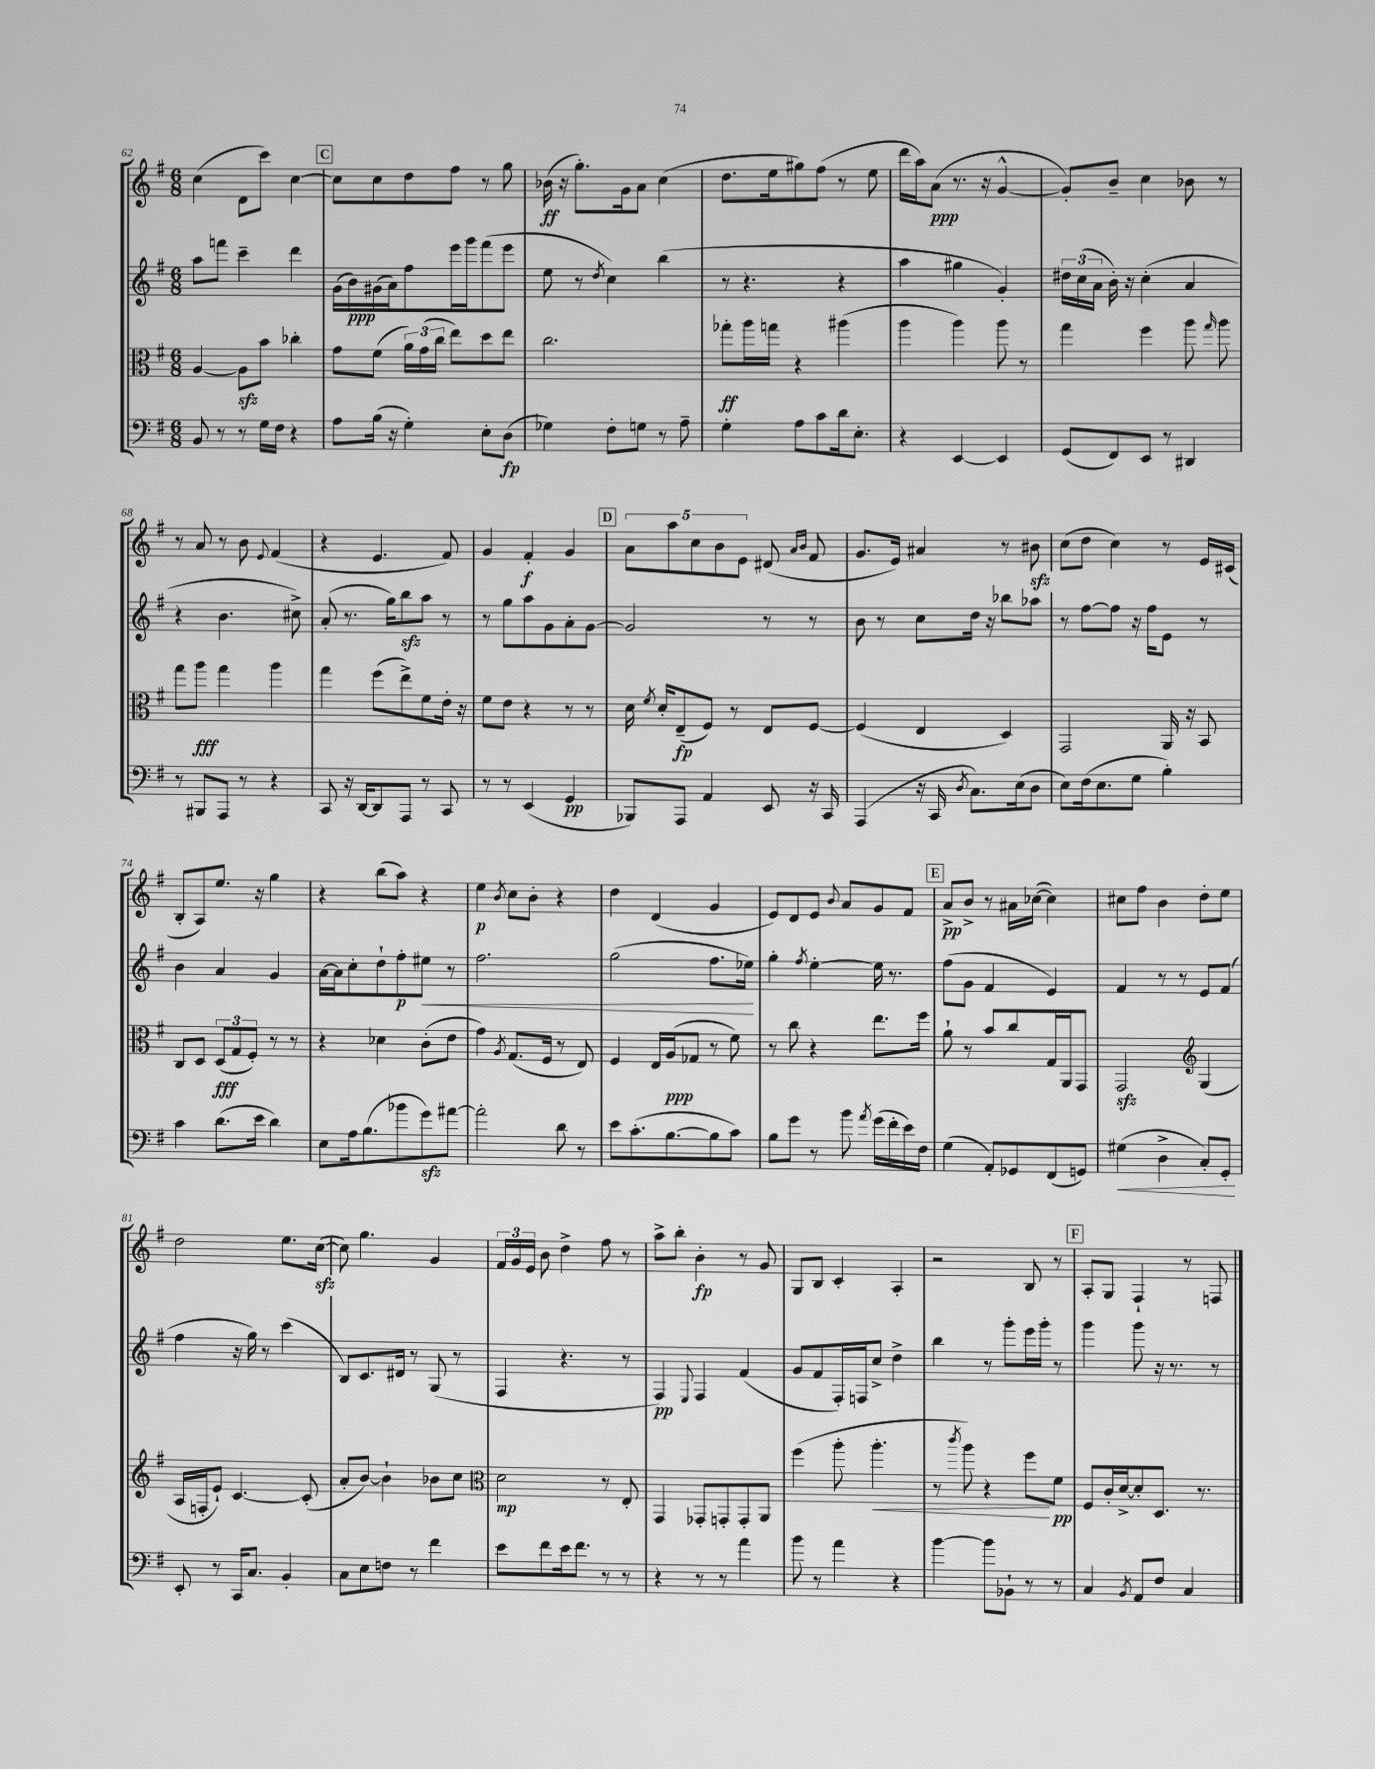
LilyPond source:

<<
\new StaffGroup <<
\new Staff = "s0" {
    \clef treble \key g \major \numericTimeSignature \time 6/8
    \autoBeamOff c''4( d'8[ c'''8]) c''4~ |
    \mark \markup { \box "C" } c''8[ c''8 d''8 fis''8] r8 g''8 |
    bes'16\ff( r16 g''8.[-.) g'16 a'8] c''4( |
    d''8.[ e''16 gis''8) fis''8]( r8 e''8 |
    d'''16[ a''16) a'8]\ppp( r8. r16 g'4~-^ |
    g'8[-.) b'8]-- c''4 bes'8 r8 |
    r8 a'8 r8 b'8 \appoggiatura { e'8 } fis'4( |
    r4 e'4. fis'8) |
    g'4 fis'4-.\f g'4 |
    \mark \markup { \box "D" } \tuplet 5/4 { a'8[ a''8 c''8 b'8 e'8] } dis'8( \grace { a'16[ b'16] } fis'8 |
    g'8.[ e'16]) ais'4 r8 bis'8\sfz |
    c''8[( d''8] c''4) r8 e'16[ cis'16]( |
    b8[-. a8) e''8.] r16 g''4 |
    r4 b''8[( a''8]) r4 |
    e''4\p \acciaccatura { b'8 } c''8[ b'8]-. r4 |
    d''4 d'4( g'4 |
    e'8[) d'8 e'8] \appoggiatura { b'8 } a'8[ g'8 fis'8] |
    \mark \markup { \box "E" } a'8[->\pp b'8]-> r8 ais'16[ ces''16]~( ces''4) |
    cis''8[ fis''8] b'4 d''8[-. e''8] |
    d''2 e''8.[ c''16]~\sfz( |
    c''8) g''4. g'4 |
    \tuplet 3/2 { fis'16[ g'16 e'16] } b'8 d''4-> fis''8 r8 |
    a''8[-> b''8]-. b'4-.\fp r8 g'8 |
    g8[ b8] c'4-. a4-. |
    r2 b8 r8 |
    \mark \markup { \box "F" } a8[-. g8] fis4-! r8 f8 \bar "|." |
}
\new Staff = "s1" {
    \clef treble \key g \major \numericTimeSignature \time 6/8
    \autoBeamOff a''8[ f'''8] c'''4-- d'''4 |
    \mark \markup { \box "C" } g'16[( b'16\ppp) gis'16( a'16) fis''8 e'''16 g'''16 fis'''8( e'''8] |
    e''8 r8 \acciaccatura { d''8 } c''4) b''4( |
    r8 r4. r4 |
    a''4 gis''4 g'4-.) |
    \tuplet 3/2 { dis''16[ c''16( a'16] } b'16-.) r16 c''4-.( a'4 |
    r4 b'4. cis''8->) |
    a'8-.( r8. g''16[) b''8\sfz a''8] r8 |
    r8 g''8[ a''8 g'8 a'8-. g'8]~ |
    \mark \markup { \box "D" } g'2 r8 r8 |
    b'8 r8 c''8[ d''16] r16 bes''8[ aes''8] |
    r8 fis''8[~ fis''8] r16 fis''16[ e'8] r8 |
    b'4 a'4 g'4 |
    a'16[~ a'16 c''8-. d''8-! fis''8-.\p eis''8]\< r8 |
    fis''2. |
    g''2( fis''8.[ ees''16]\!) |
    g''4-. \acciaccatura { fis''8 } e''4~-. e''16 r8. |
    \mark \markup { \box "E" } fis''8[( g'8] fis'4 e'4) |
    fis'4 r8 r8 e'8[ fis'8]( |
    fis''4 r16 g''16) r8 c'''4( |
    b8[) c'8. dis'16] r8 g8( r8 |
    fis4 r4. r8 |
    fis4\pp) \appoggiatura { e8 } fis4 fis'4( |
    g'8[ fis'8 fis16-.) f16 c''8]-> d''4-> |
    b''4 r8 g'''8[-. e'''16 g'''16]-. r8 |
    \mark \markup { \box "F" } g'''4 g'''8 r16 r8. r8 \bar "|." |
}
\new Staff = "s2" {
    \clef alto \key g \major \numericTimeSignature \time 6/8
    \autoBeamOff a4~ a8[\sfz b'8] ces''4-. |
    \mark \markup { \box "C" } g'8[ fis'8]( \tuplet 3/2 { a'16[) g'16( c''16] } e''8[) d''8 e''8] |
    c''2. |
    ges''8[-.\ff a''16 g''16] r4 ais''4( |
    a''4 a''4) a''8 r8 |
    g''4 fis''4 a''8 \grace { g''16 } a''8 |
    g''8[ a''8]\fff g''4 a''4 |
    g''4 fis''8[( e''8->) fis'8 e'16]-. r16 |
    fis'8[ e'8] r4 r8 r8 |
    \mark \markup { \box "D" } d'16 \acciaccatura { fis'8 } d'16[-. e8--\fp( fis8]) r8 e8[ fis8]~ |
    fis4( e4 d4) |
    g,2 a,16 r16 b,8 |
    c8[ d8] \tuplet 3/2 { d8[\fff( g8 fis8]-.) } r8 r8 |
    r4 des'4 c'8[-.( e'8] |
    g'4) \acciaccatura { a8 } g8.[( fis16] r8 e8) |
    fis4 e16[ a16\ppp( ges8] r8 fis'8) |
    r8 c''8 r4 e''8.[ fis''16] |
    \mark \markup { \box "E" } a'8-! r8 b'8[ c''8 g16 a,16 g,8] |
    g,2\sfz \clef treble g4( |
    a16[ f16-. e'8]-!) c'4.~ c'8-.( |
    a'8[-. b'8]~) b'4-! bes'8[ c''8] |
    \clef alto d'2\mp r8 e8-. |
    g,4 ges,8[-. g,8-. g,8-. a,8] |
    fis''4( a''8-. a''4.-.\< |
    r8 \acciaccatura { c'''8 } a''8) r4 fis''8[\! fis'8]\pp |
    \mark \markup { \box "F" } fis8[ c'16-. d'16~-> d'8-. d8.] r8. \bar "|." |
}
\new Staff = "s3" {
    \clef bass \key g \major \numericTimeSignature \time 6/8
    \autoBeamOff b,8 r8 r8 g16[ fis16] r4 |
    \mark \markup { \box "C" } a8[ b16]( r16 g4-.) e8[-. d8]\fp( |
    ges4) fis8[-. g8] r8 a8-- |
    g4-. a8[ c'8 d'16 e8.]-. |
    r4 e,4~ e,4 |
    g,8[( fis,8) e,8] r8 dis,4 |
    r8 bis,,8[ a,,8] r8 r4 |
    c,8 r16 d,16[~ d,8 a,,8] r8 c,8 |
    r8 r8 e,4( g,4\pp |
    \mark \markup { \box "D" } bes,,8[) a,,8] a,4 e,8 r16 c,16 |
    a,,4( r16 c,16 \acciaccatura { d8 } c8.[) e16( d8] |
    e8[) fis16( e8. g8] b4-.) |
    c'4 d'8.[( e'16] d'4) |
    e8[ a16 b8.( bes'8 g'8\sfz) ais'8]~ |
    ais'2-. d'8 r8 |
    e'8[ c'8.-.( b8.~ b8 c'8]) |
    b8[ g'8] r8 b'8 \acciaccatura { a'8 } g'16[( fis'16-. e'16) fis16] |
    \mark \markup { \box "E" } g4( a,8[-.) ges,8 fis,8( g,8]) |
    gis4\<( d4-> c8[-.) g,8]-.\! |
    e,8-. r8 c,16[ c8.] b,4-. |
    c8[ e8 f8] r8 fis'4 |
    e'8[ fis'8 e'16 fis'8.] r8 r8 |
    r4 r8 r8 a'4 |
    b'8 r8 a'4 r4 |
    b'4~ b'8[ bes,8]-! r8 r8 |
    \mark \markup { \box "F" } c4 \acciaccatura { b,8 } a,8[ fis8] c4 \bar "|." |
}
>>
>>
\layout { \context { \Score currentBarNumber = #62 } }
